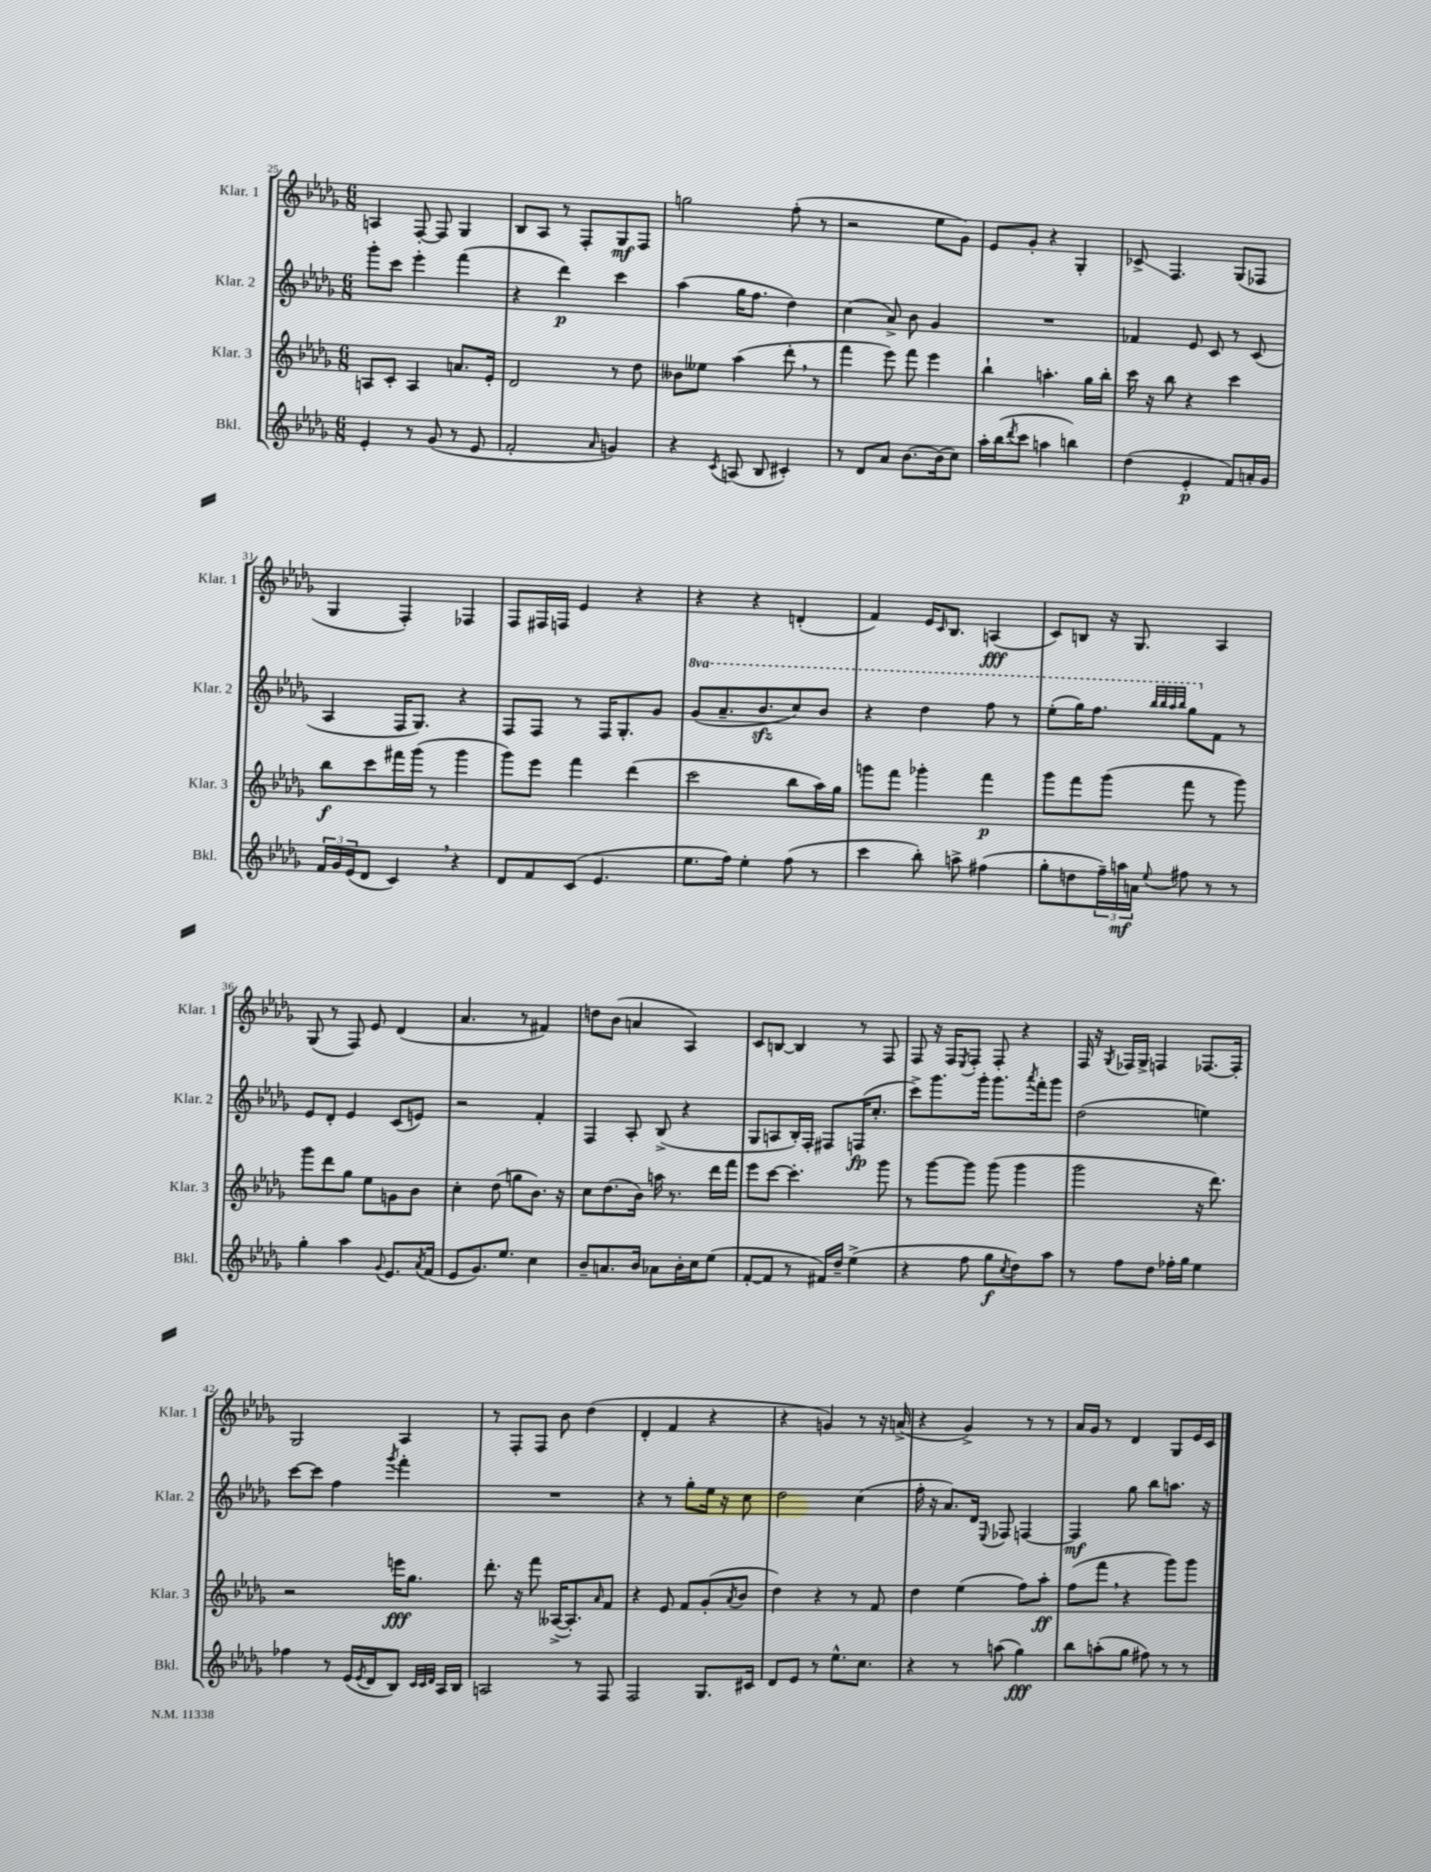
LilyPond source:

<<
\new StaffGroup <<
\new Staff = "s0" \with { instrumentName = "Klar. 1" shortInstrumentName = "Klar. 1" } {
    \clef treble \key des \major \numericTimeSignature \time 6/8
    a4 f8~-. f8 ges4 |
    bes8 aes8 r8 f8-. ges8\mf f8 |
    g''2 f''8-.( r8 |
    r2 ees''8 ges'8) |
    ees'8 ges'8-. r4 ges4-. |
    ces'8->\glissando f4. ges8( fes8 |
    ges4 f4-.) fes4 |
    f8 fis16 f16 ees'4 r4 |
    r4 r4 d'4-.( |
    f'4) ees'16 \grace { c'16 } bes8. a4\fff( |
    c'8) b8 r16 ges8. aes4 |
    ges8( r8 f8) ees'8 des'4( |
    aes'4. r8 fis'4) |
    d''8 bes'8( a'4 aes4) |
    c'8 b8~ b4 r8 f8 |
    f8 r16 f16 \acciaccatura { ees8 } f8-. f8-. r4 |
    f16 r16 \acciaccatura { ges8 } fes16 ges16-> f4 fes8.~ fes16-. |
    ges2 aes4 |
    r8 f8-. f8 bes'8 des''4( |
    des'4-. f'4 r4 |
    r4 g'4) r8 r16 a'16->( |
    r4 ges'4->) r8 r8 |
    aes'16 ges'16 r8 des'4 ges8 ees'16 c'16 \bar "|." |
}
\new Staff = "s1" \with { instrumentName = "Klar. 2" shortInstrumentName = "Klar. 2" } {
    \clef treble \key des \major \numericTimeSignature \time 6/8 \set Staff.ottavationMarkups = #ottavation-simple-ordinals
    ges'''8-. c'''8 ees'''4-. f'''4( |
    r4 des'''4\p) c'''4 |
    aes''4( ges''16 f''8. des''4) |
    c''4( aes'8->) bes'8 ges'4 |
    R2. |
    fes'4 ees'8 c'8 r8 c'8( |
    aes4 f16 ges8.) r4 |
    f8 f8 r8 f16 ges8.-. ges'8 |
    \ottava #1 ges''8( aes''8.-- bes''8.\sfz c'''8) bes''8 |
    r4 des'''4 f'''8 r8 |
    ees'''8-.( ges'''16) f'''8. \grace { bes'''32 bes'''32 aes'''32 bes'''32 } ges'''8 \ottava #0 f'8 r8 |
    ees'8 des'8-. ees'4 c'8( e'8) |
    r2 f'4-. |
    f4 aes8-. bes8->( r4 |
    ges8 a8 bes16-.) f16-. fis8 f16\fp( c''8.-. |
    c'''8->) ges'''8. ges'''16-. ges'''8. \acciaccatura { aes'''8 } f'''16-. ges'''8 |
    des''2( e''4) |
    c'''8~ c'''8 f''4 \acciaccatura { ges'''8 } f'''4-. |
    R2. |
    r4 r8 ges''8-. ees''16 r16 c''8 |
    des''2 c''4( |
    f''16-. r16 aes'8.) des'16 \appoggiatura { ees8 } fes8 f4~ |
    f4\mf ges''8 bes''8 a''8. r16 \bar "|." |
}
\new Staff = "s2" \with { instrumentName = "Klar. 3" shortInstrumentName = "Klar. 3" } {
    \clef treble \key des \major \numericTimeSignature \time 6/8
    a8 c'8-. a4 a'8. ees'16-. |
    des'2 r8 des''8 |
    beses'8 eeses''8 aes''4( des'''8-. \breathe r8 |
    f'''4 ees'''8) f'''8 ees'''4 |
    bes''4-! a''4.-. ges''16 bes''16-. |
    c'''16 r16 bes''8 r4 c'''4 |
    bes''8\f c'''8 fis'''16 ges'''16( r8 ges'''4 |
    ges'''8) ees'''8 f'''4 des'''4( |
    c'''2 bes''8 aes''16) ges''16 |
    g'''8 f'''8 ges'''4-. f'''4\p |
    ges'''8 f'''8 ges'''8( f'''8 r8 ges'''8) |
    ges'''8 des'''8 ges''8 ees''8 g'8 bes'8 |
    c''4-. des''8( g''8 bes'8.) r16 |
    c''8 des''8.( bes'16) a''16 r8. des'''16 f'''16 |
    ees'''8 c'''8~ c'''4.-. ges'''8 |
    r8 ges'''8~ ges'''8 ges'''8( ges'''4 |
    ges'''2 r16 des'''8.) |
    r2 e'''16\fff ges''8. |
    des'''8.-. r16 f'''8 aeses16~->( aeses8.-.) \grace { aes'16 } f'8 |
    r4 ees'8 f'8 ges'8-.( \acciaccatura { aes'8 } bes'8 |
    des''4) r4 r8 f'8 |
    des''4 ees''4( f''8) aes''8-.\ff |
    f''8( f'''8 \breathe r4 ges'''8) ges'''8 \bar "|." |
}
\new Staff = "s3" \with { instrumentName = "Bkl." shortInstrumentName = "Bkl." } {
    \clef treble \key des \major \numericTimeSignature \time 6/8
    ees'4-. r8 ges'8( r8 ees'8 |
    f'2-. \grace { aes'16 } g'4) |
    r4 \acciaccatura { c'8 } a8( bes8 cis'4-.) |
    r8 des'8 aes'8 bes'8.~ bes'16( c''8) |
    aes''16-. bes''16( \acciaccatura { des'''8 } c'''8 a''4 b''4) |
    des''4( ees'4-.\p f'8) a'16-. ges'16 |
    \tuplet 3/2 { f'16 ges'16 ees'16( } des'8 c'4) \breathe r4 |
    des'8 f'8 c'8( ees'4. |
    ees''8. f''16) ees''4-. f''8( r8 |
    c'''4 bes''8-.) a''8-> fis''4( |
    ges''8-. d''8 \tuplet 3/2 { f''16--) a''16\mf a'16 } \appoggiatura { ees''8 } fis''8 r8 r8 |
    ges''4-. aes''4 \appoggiatura { ges'8 } ees'8. \acciaccatura { aes'8 } f'16( |
    ees'8 ges'8.) ees''8. c''4 |
    bes'8-- a'8. bes'16 aes'8 bes'16-. c''16 ees''8( |
    f'8~-. f'8 r8 fis'16) des''16-- ees''4->( |
    r4 f''8 ges''8\f \acciaccatura { c''8 } des''8) aes''8 |
    r8 f''8 des''8 fes''16-. ges''16 ees''4 |
    fes''4 r8 ees'16( \acciaccatura { ees'8 } des'16 bes8) \grace { c'32 c'32 des'32 } aes16 bes16 |
    a2 r8 f8 |
    f2 ges8. cis'16 |
    des'8 ees'8 r8 ees''8.-^ c''8. |
    r4 r8 a''8( ges''4\fff) |
    bes''8 a''8-.( ges''8 fis''8) r8 r8 \bar "|." |
}
>>
>>
\layout { \context { \Score currentBarNumber = #25 } }
